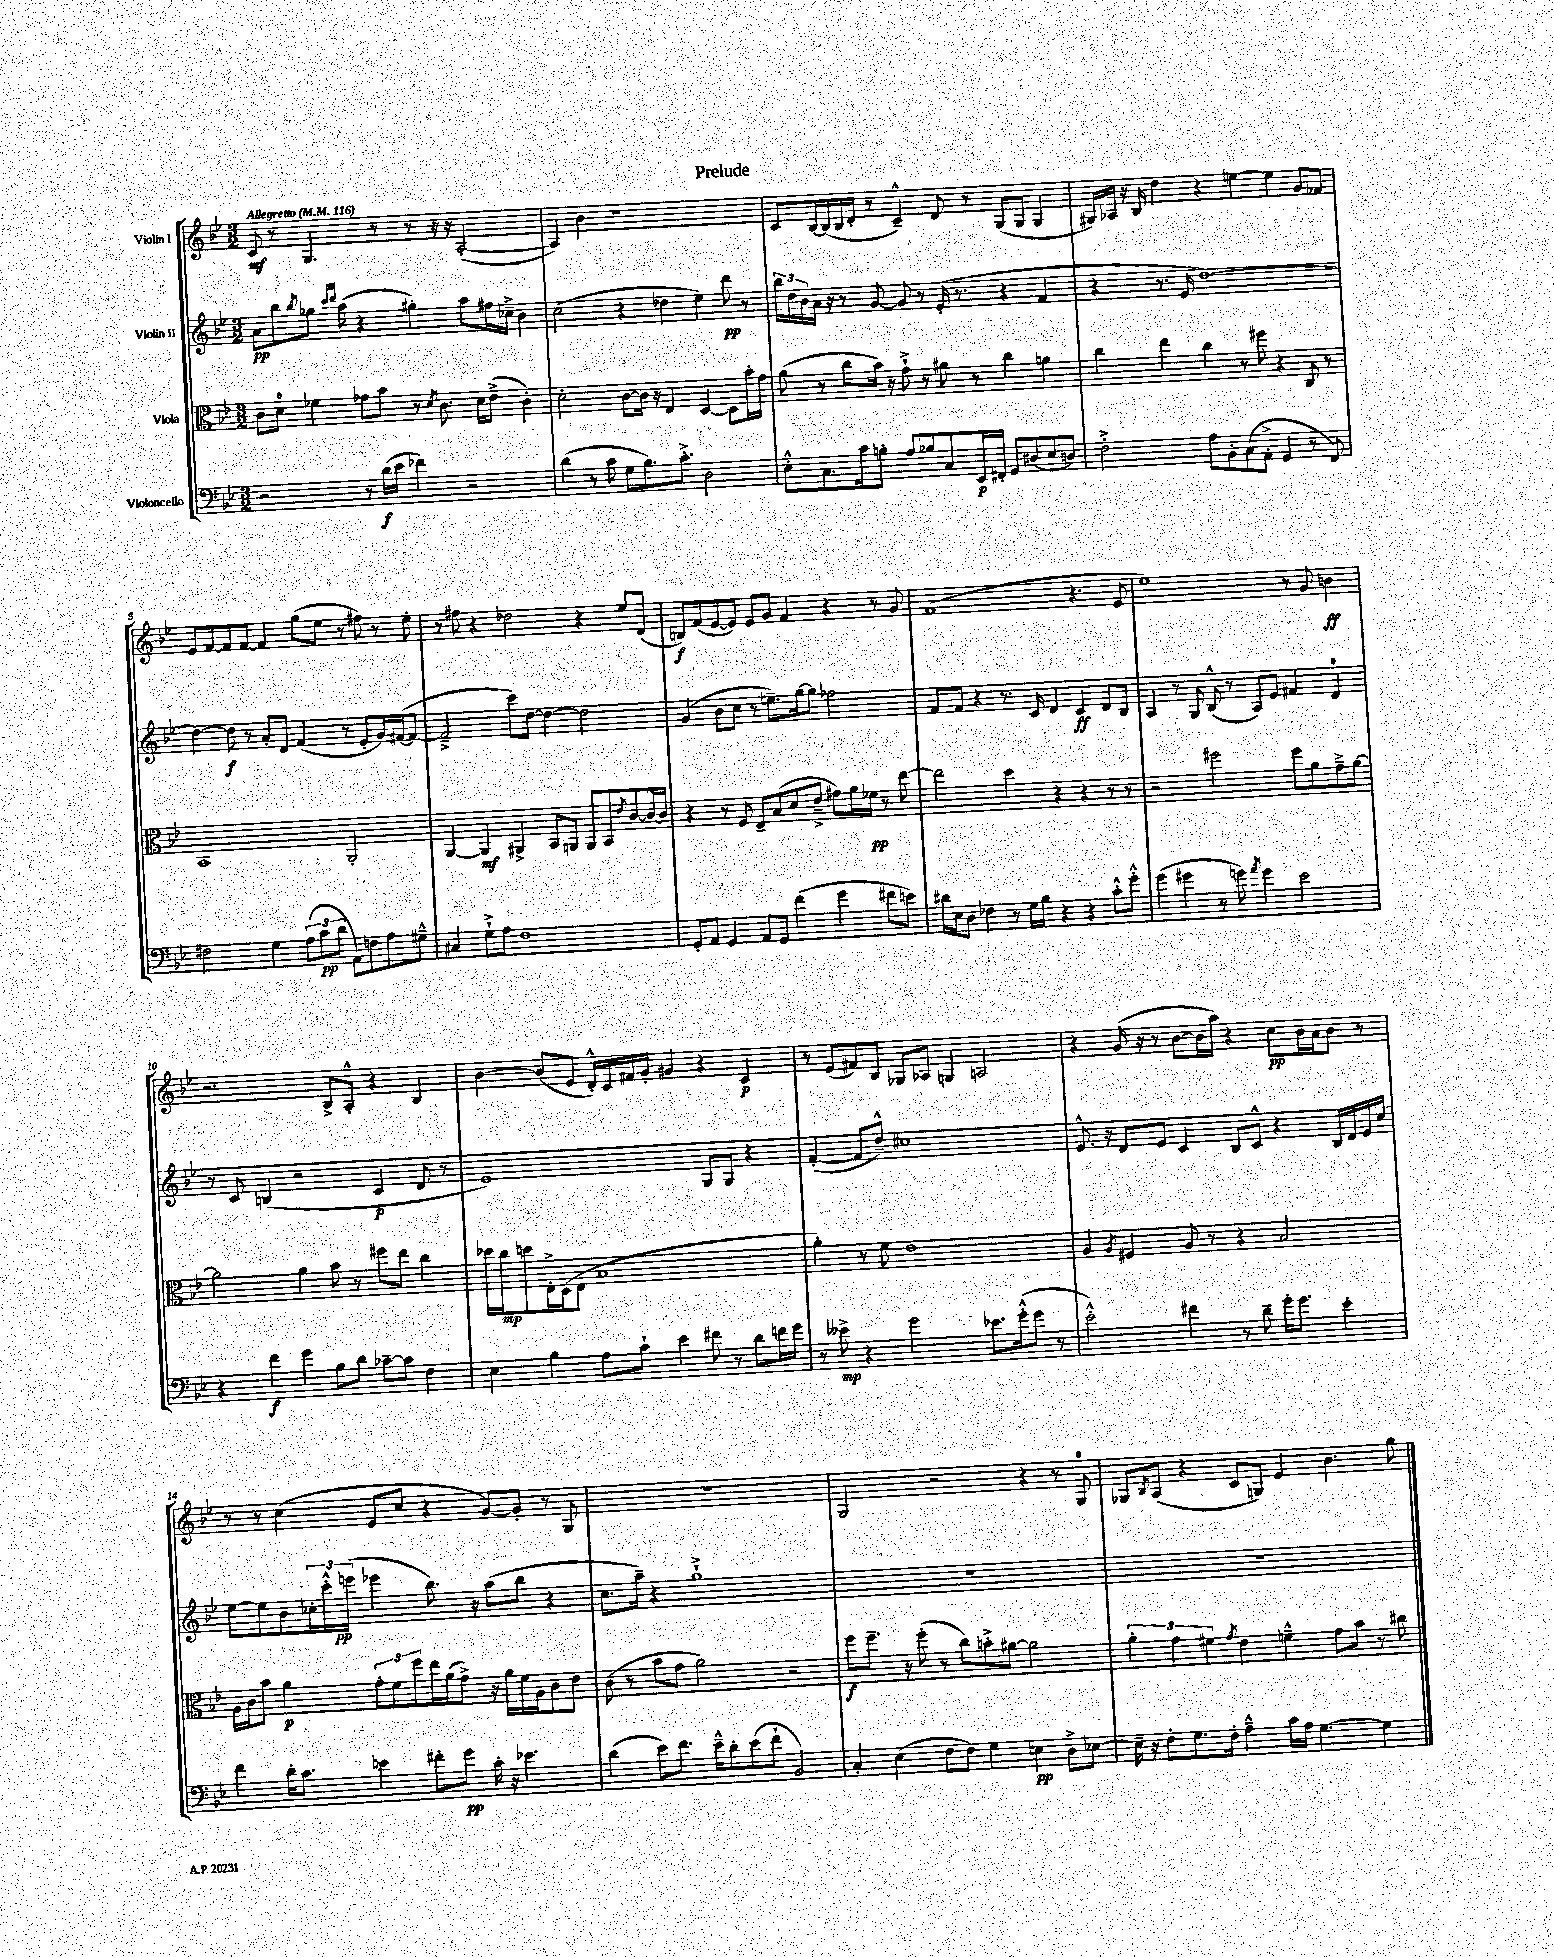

**kern	**kern	**kern	**kern
*staff4	*staff3	*staff2	*staff1
*clefF4	*clefC3	*clefG2	*clefG2
*k[b-e-]	*k[b-e-]	*k[b-e-]	*k[b-e-]
*M3/2	*M3/2	*M3/2	*M3/2
*MM116	*MM116	*MM116	*MM116
2r	8c	8a	8c
.	8d	8bb-	8r
.	.	8qbb-	.
.	4f-	8gg-	4.G
.	.	16qqccc	.
.	.	16qqddd	.
.	.	(8aa	.
8r	8g-	4r	.
(16d	8b-	.	8r
16e-	.	.	.
4f-)	8r	4gg#')	8r
.	8qd	.	.
.	8.c	.	16r
.	.	.	16r
2r	.	8aa	([2A'
.	16d	.	.
.	(8e-^	16ff#	.
.	.	16cc-~^	.
.	4c')	4b-	.
=	=	=	=
(4d	2d'	(2cc	4A])
8r	.	.	4b-
8c	.	.	.
8G	[8c	4r	1r
8.B-)	16c]	.	.
.	16r	.	.
.	4E-	4dd-	.
8.c'^	.	.	.
2D	[4D	4ee-)	.
.	8D]	8ddd	.
.	16b-'	8r	.
.	16g	.	.
=	=	=	=
8E-'^^	(8a	24bb-	8c
.	.	24dd	.
.	.	24b-	.
8.C	8r	16a	[16B-
.	.	16r	(16B-]
.	8cc	8r	16B-
16c	.	.	16d'
8B'	16b-)	[8g	8r
.	16r	.	.
8A	8g`^	8g]	4c~^^)
8B-	8r	8r	.
8C	8a#	(16e-'	8d
.	.	8.r	.
16EE-	8r	.	8r
16FF#'	.	.	.
8GG	4cc	4r	(8G
(8D#	.	.	8G
8E-	4a	4f	4G
8D)	.	.	.
=	=	=	=
2F'^	4cc	4r	16G#)
.	.	.	16A-
.	.	.	16r
.	.	.	16B-
.	4ee-	8.r	4dd
.	.	16e-	.
8A	4cc	[1dd)	4r
8BB-'	.	.	.
(8C	8r	.	[4ee
8AA'^	8ff#	.	.
4GG	4r	.	4ee]
8r	8C	.	8g
8FF)	8r	.	8f-
=	=	=	=
2F#	1BB-	4dd_	8e-
.	.	.	[8f
.	.	8dd]	8f]
.	.	8r	[8f
4G	.	8a'	4f]
.	.	8d	.
(12A	.	(4f	(8gg
12c	.	.	.
.	.	.	8ee-
12d	.	.	.
8AA)	2AA'	8r	8r
8F	.	8e-'	8ff#)
8A	.	16g)	8r
.	.	([16f#	.
8G#~^^	.	8f#_	8ee-'
=	=	=	=
4C#	[4AA	2f#~^]	8r
.	.	.	8ff#
8G`^	4AA]	.	4r
8A	.	.	.
1F	4AA#^	8ccc)	2dd-
.	.	[8dd	.
.	8BB-	4dd_	.
.	8AA	.	.
.	8AA	2dd]	4r
.	8BB-	.	.
.	8qe-	.	.
.	[8c	.	8ee-
.	16c^^_	.	(8d
.	16c]	.	.
=	=	=	=
8GG'	4r	(4g	8B)
8AA	.	.	(8f
4GG	8r	8b-	[8e-
.	8F	8cc	8e-])
8AA	8E-~	8r	8e-
8GG	(8B-	8.ee~)	8g
(4f	8d	.	4f
.	.	[16gg	.
.	8e-~^	8gg]	.
4g	8g#)	2ff-	4r
.	16a	.	.
.	16f-	.	.
8f#	8r	.	8r
8e)	[8ee-	.	8g
=	=	=	=
16d#	2ee-]	8f	(1f
16E-	.	.	.
8D	.	8f	.
4F-	.	4r	.
8r	4dd	8.r	.
16G	.	.	.
16B-	.	16c	.
4r	4r	4d	.
4r	4r	4c	4.r
8c'^^	8r	8d	.
8g'^^	8r	8B-	8e-
=	=	=	=
(4g	2r	4A	1ee-)
4g#	.	8r	.
.	.	8G	.
8r	2ff#	(8B-^^	.
8g)	.	8r	.
8qa	.	.	.
4g	.	8A)	.
.	.	8e-	.
2e-	8ff#	4f#	8r
.	8a	.	8g
.	8g~^	4d	4b
.	[8a	.	.
=	=	=	=
4r	2a]	8r	2.r
.	.	8c	.
4f	.	(4B	.
4g	4a	2r	.
8B-	8b-	.	8B-^
8d	8r	.	8A'^^
[8c-~	8ff#	4c	4r
8c-]	8ee-	.	.
4F	4cc	8d	4B-
.	.	8r	.
=	=	=	=
4E-	16dd-	1e-)	[4b-
.	16cc	.	.
.	8dd	.	.
4B-	16E-'^	.	(8b-]
.	(16D	.	.
.	8E-	.	8e-
8A	1B-	.	16d'^^)
.	.	.	16c
8c`	.	.	16f#
.	.	.	16g'
4e-	.	.	4g#
8f#	.	8G	4r
8r	.	8G	.
8d	.	4r	4c
16f	.	.	.
16g	.	.	.
=	=	=	=
8r	4a')	([4f'	8r
8e--^	.	.	(8e-
4r	8r	8f]	8f#)
.	8f	8dd~^^)	8B-
2g	1e-	1cc#	8G-
.	.	.	8A-
.	.	.	4G
8.e-	.	.	2A
(16g'^^	.	.	.
8g	.	.	.
8r	.	.	.
=	=	=	=
2e-'^^)	4A	8.e-^^	4r
.	.	16r	.
.	8qA	.	.
.	4F#	8d	(16g
.	.	.	16r
.	.	8e-	8r
4f#	8A	4c	[8b-
.	8r	.	16b-]
.	.	.	16aa)
8r	4r	8B-	4r
8d~	.	8c^^	.
16g'	2B-	4r	8cc
8.g	.	.	.
.	.	.	16b-
.	.	.	16a
4e-'	.	16B-	8b-
.	.	16d	.
.	.	16e-	8r
.	.	16cc	.
=	=	=	=
4f	16A	[8ee-	8r
.	16c	.	.
.	8b-	8ee-]	8r
16d'	4a	8b-	(4cc
8.c	.	.	.
.	.	24cc-'	.
.	.	24ccc'^^	.
.	.	(24eee	.
4e	12g'	4eee-	8e-
.	12f	.	.
.	.	.	8cc
.	12ff	.	.
8f#'	16ee-	8.bb-)	4r
.	(16a	.	.
8g	8g^)	.	.
.	.	16r	.
16c'	16r	(8aa	[8g)
16r	16a	.	.
4.e-	16f	8bb-	8g']
.	16A	.	.
.	8c	4r	8r
.	8e-	.	8G
=	=	=	=
(4d	(8c	8.cc	1.r
.	8r	.	.
.	.	16aa~)	.
8e-)	8b-	4r	.
8.f	8g	.	.
.	2a)	1gg`^	.
16e-~^^	.	.	.
8d'	.	.	.
(8e-	.	.	.
8f`	.	.	.
2BB-)	2r	.	.
=	=	=	=
4C'	8ff	1.r	2G
.	8.ff~	.	.
(4E-	.	.	.
.	16r	.	.
.	(8ff'	.	.
8F	8r	.	2r
8F)	8cc)	.	.
4G	8b'^	.	.
.	[8a#	.	.
4E	2a#]	.	4r
8D^	.	.	8r
[8E-	.	.	8G
=	=	=	=
16E-~]	6a'	1.r	8G-
16r	.	.	.
.	.	.	8qB-
8F'	.	.	(8A
.	6g	.	.
8.G	.	.	4r
.	6f#	.	.
16F'	.	.	.
.	8qg	.	.
4A~^^	4e-	.	8c
.	.	.	8G)
16c	4f~^^	.	4e-
16A	.	.	.
[4.G	.	.	.
.	8g	.	4.b-
.	8b-	.	.
4G]	8r	.	.
.	8cc#	.	8gg
==	==	==	==
*-	*-	*-	*-
